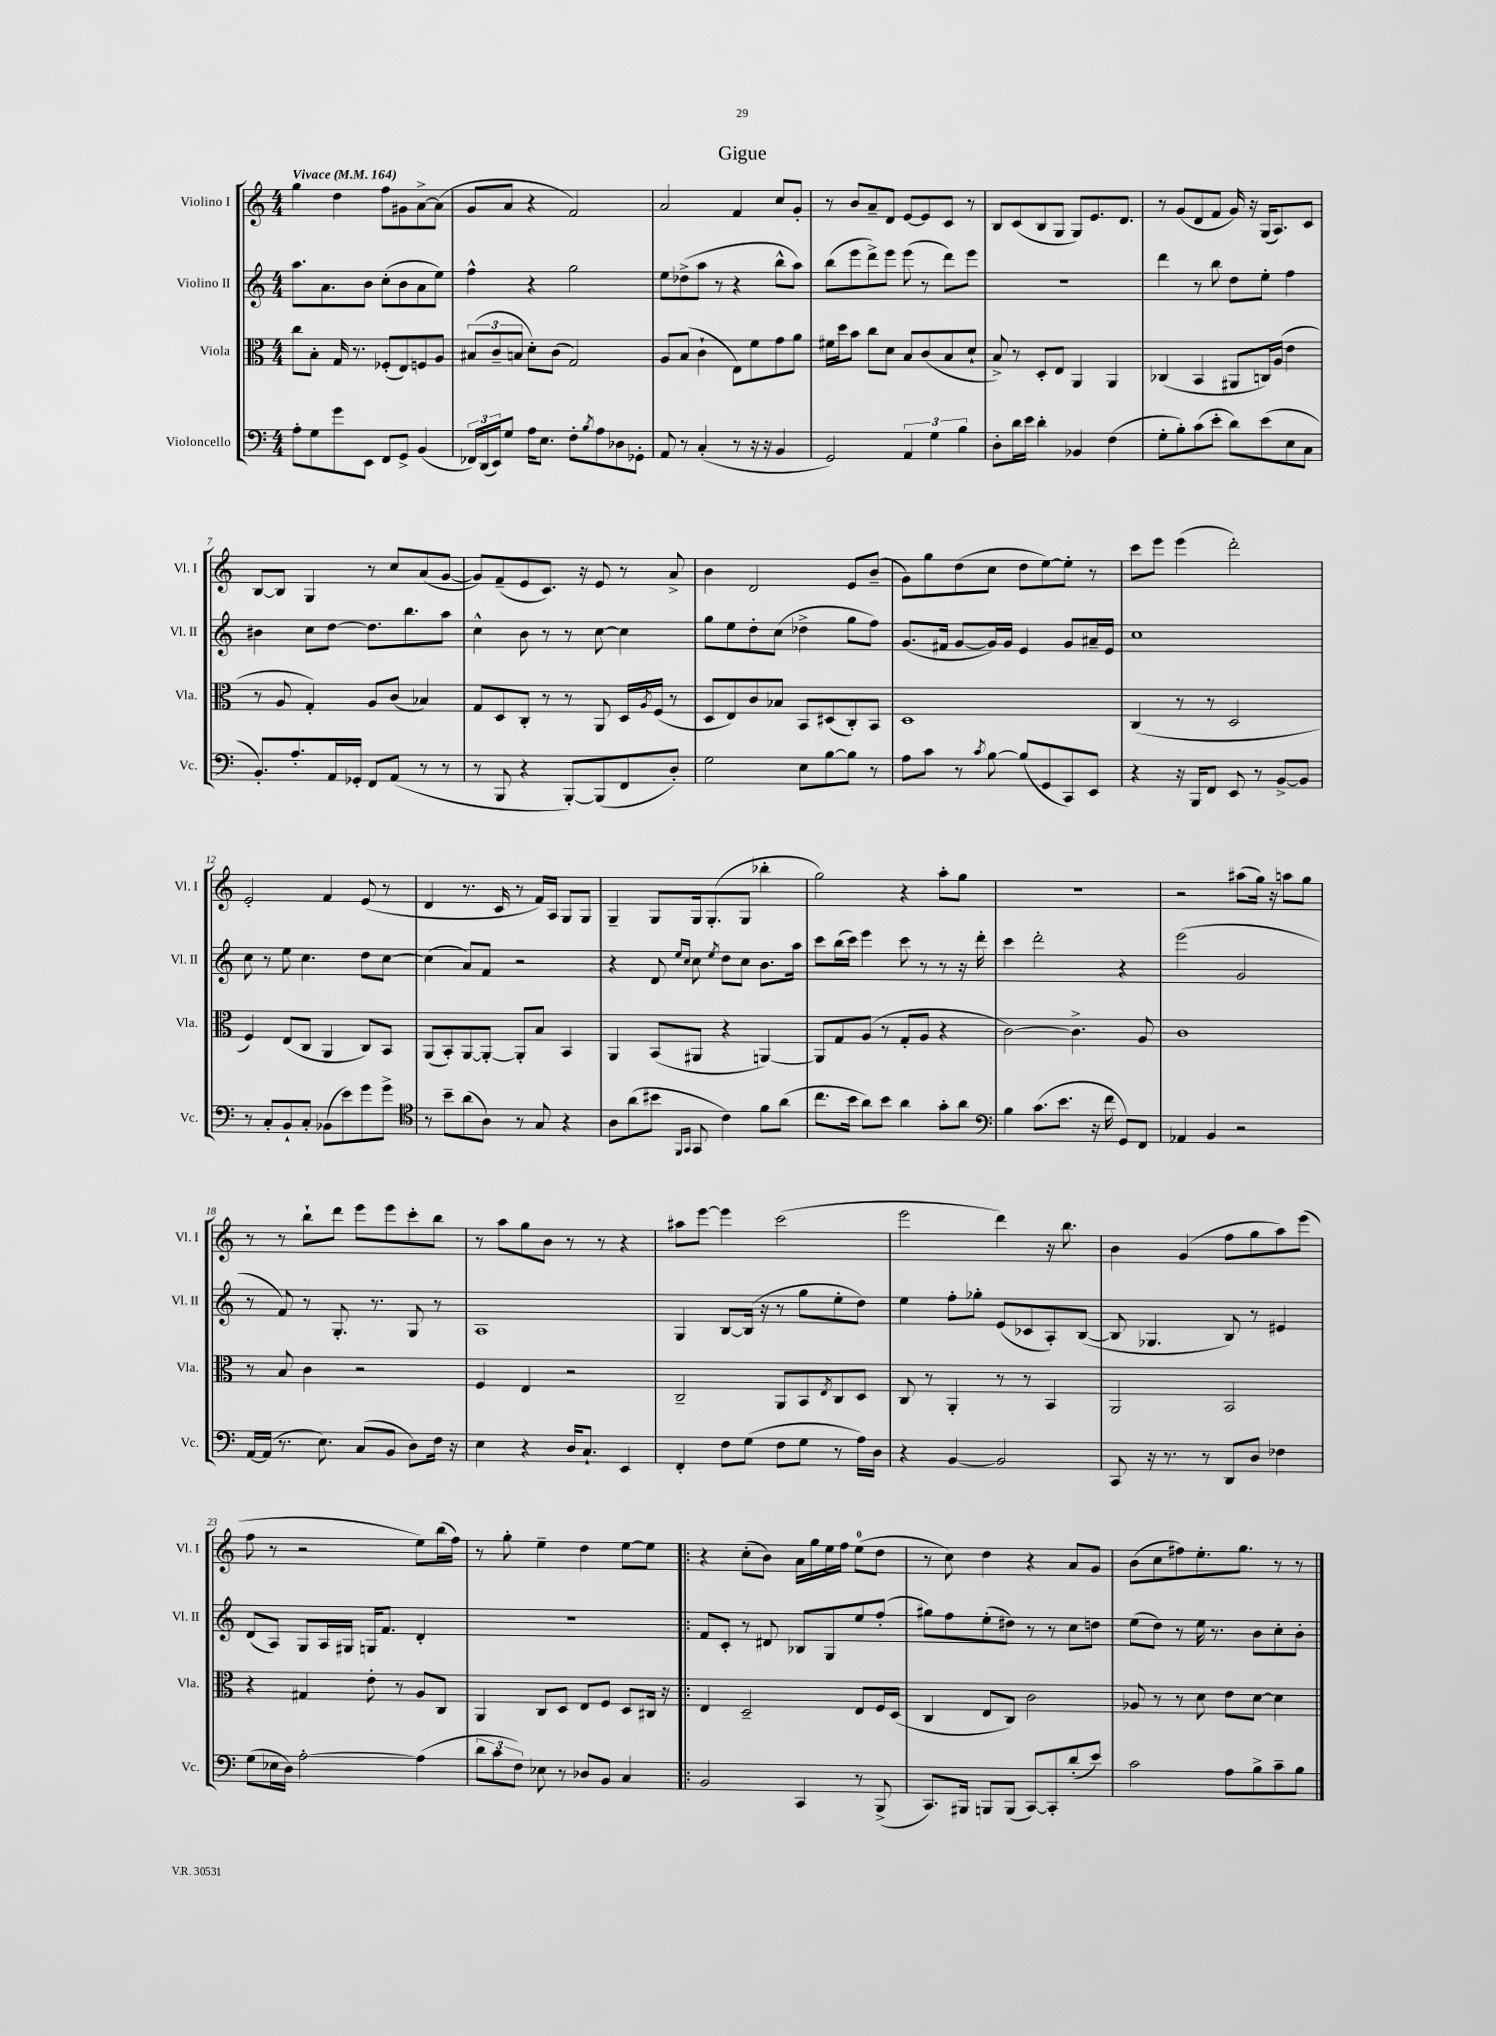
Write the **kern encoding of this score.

**kern	**kern	**kern	**kern
*staff4	*staff3	*staff2	*staff1
*clefF4	*clefC3	*clefG2	*clefG2
*k[]	*k[]	*k[]	*k[]
*M4/4	*M4/4	*M4/4	*M4/4
*MM164	*MM164	*MM164	*MM164
8A'	8cc	8.aa	4gg
8G	8B'	.	.
.	.	8.a	.
8g	16G	.	4dd
.	8.r	.	.
8EE	.	8b	.
8FF	(8F-'	(8cc'	8ff
8GG^	8E)	8b	8g#
(4BB	8F	8a	[8a^
.	8A	8ee)	(8a]
=	=	=	=
24FF-)	(12B#	4ff^^	8g
(24DD	.	.	.
24EE)	12c~	.	.
8G	.	.	8a
.	12B	.	.
16A	8d')	4r	4r
8.E	.	.	.
.	(8c	.	.
8F'	2G)	2gg	2f)
8qB	.	.	.
8A	.	.	.
8D-	.	.	.
8GG-'	.	.	.
=	=	=	=
8AA	8A	8ee	2a
8r	(8B	(8dd-^	.
(4C'	4c`	8aa	.
.	.	8r	.
8r	8E)	4r	4f
16r	8f	.	.
16r	.	.	.
4BB	8g	8bb^^	8cc
.	8a	8aa)	8g'
=	=	=	=
2GG)	16f#	(8bb	8r
.	16dd	.	.
.	8b	8eee	8b
.	8cc	8ddd^)	8a~
.	8d	8eee	8d
6AA	8B	(8eee	[8e
.	(8c	8r	8e]
6G	.	.	.
.	8B	8ddd)	8c
6B	.	.	.
.	8d`	8eee	8r
=	=	=	=
8D'	8B^)	1r	8B
16d	8r	.	(8c
16e	.	.	.
4d'	8D'	.	8B
.	8E	.	8G
4BB-	4AA	.	8G)
.	.	.	8.e
(4F	4AA	.	.
.	.	.	8.d
=	=	=	=
8G'	(4C-	4ddd	8r
8B')	.	.	(8g
(8c	4BB	8r	8d
8e'	.	8bb	8f
8d)	8AA#	8dd	16g)
.	.	.	16r
(8e	16C)	8ee'	(16G
.	(16A	.	8.A)
8E	4e	4ff	.
8C	.	.	8c
=	=	=	=
8.BB')	8r	4b#	[8B
.	8A	.	8B]
8.A'	.	.	.
.	4G')	8cc	4G
16AA	.	[8dd	.
16GG-'	.	.	.
8FF	8A	8.dd]	8r
(8AA	(8c	.	8cc
.	.	8.bb	.
8r	4B-)	.	(8a
8r	.	8aa	[8g
=	=	=	=
8r	8G	4cc^^	8g])
8BBB	8D	.	(8f~
4r	8C'	8b	8e
.	8r	8r	8.c)
[8BBB')	8r	8r	.
.	.	.	16r
(8BBB]	8AA	[8cc	8e
8FF	16D	4cc]	8r
.	8qA	.	.
.	(16F	.	.
8D')	8r	.	8a^
=	=	=	=
2G	8D	8gg	4b
.	8E)	8ee	.
.	8c	8dd'	2d
.	8B-	(8cc	.
8E	8BB	4dd-^	.
[8B	(8D#	.	.
8B]	8C')	8gg	8e
8r	8BB	8ff)	(8b~
=	=	=	=
8A	1D	(8.g	8g)
8c	.	.	8gg
.	.	16f#	.
8r	.	[8g	(8dd
8qc	.	.	.
[8B	.	16g])	8cc
.	.	16g	.
(8B]	.	4e	8dd
8GG	.	.	[8ee)
8CC)	.	8g	8ee']
8EE	.	16a#~	8r
.	.	16e	.
=	=	=	=
4r	(4C	1cc	8ccc
.	.	.	8eee
16r	8r	.	(4eee
16BBB	.	.	.
8FF	8r	.	.
8EE	2D	.	2ddd')
8r	.	.	.
[8BB^	.	.	.
8BB]	.	.	.
=	=	=	=
8r	4F)	8cc	2e'
8C'	.	8r	.
8BB`	(8E	8ee	.
8C'	8C	4.cc	.
(8BB-	4AA	.	4f
8e)	.	.	.
8g	8C)	8dd	(8e
8g^	8BB	[8cc	8r
=	=	=	=
*clefC4	*	*	*
8r	(8AA	(4cc]	4d
8b~	8BB')	.	.
(8a	[8AA	8a)	8.r
8A)	8AA'_	8f	.
.	.	.	16c
8r	8AA']	2r	8r
8G	8B	.	16f)
.	.	.	16A
4r	4BB	.	8G
.	.	.	8G
=	=	=	=
8A	4AA	4r	4G~
(8a	.	.	.
8b#	(8BB	8d	8G
16qqFF	.	16qqee	.
16qqGG	.	16qqcc	.
8GG	8AA#	8cc	16G
.	.	.	(8.G'
.	.	8qee	.
4c)	4r	8dd	.
.	.	8cc	8G
8f	[4AA)	8.b	4bb-'
(8a	.	.	.
.	.	16aa	.
=	=	=	=
8.cc	8AA]	8ccc	2gg)
.	8G	(16bb	.
16b	.	16ccc)	.
8a)	(8A	4eee	.
8b	8r	.	.
4a	8G'	8ccc	4r
.	8A	8r	.
8g'	4r	8r	8aa'
8a	.	16r	8gg
.	.	16ddd'	.
=	=	=	=
*clefF4	*	*	*
4B	[2c)	4ccc	1r
(8.c	.	2ddd'	.
8.e	.	.	.
.	4.c^]	.	.
16r	.	.	.
16f	.	.	.
8GG)	.	4r	.
8FF	8A	.	.
=	=	=	=
4AA-	1c	(2eee	2r
4BB	.	.	.
2r	.	2g	(8aa#
.	.	.	16gg)
.	.	.	16r
.	.	.	8aa
.	.	.	8gg
=	=	=	=
[16AA	8r	8r	8r
(16AA]	.	.	.
8.r	8B	8f)	8r
.	4c	8r	8bb`
8.E)	.	.	.
.	.	8.G'	8ddd
(8C	2r	.	8eee
.	.	8.r	.
8BB	.	.	8eee
8D)	.	8G	8ccc'
16F	.	8r	8bb
16r	.	.	.
=	=	=	=
4E	4F	1A	8r
.	.	.	8aa
4r	4E	.	8gg
.	.	.	8b
16D	2r	.	8r
8.C`	.	.	.
.	.	.	8r
4EE	.	.	4r
=	=	=	=
4FF'	2C~	4G	8aa#
.	.	.	[8eee
8F	.	[8B	4eee]
(8G	.	(16B]	.
.	.	16r	.
8F	8AA	8r	(2ccc
8G	8BB	8gg	.
.	8qE	.	.
8r	8C	8ee'	.
16A)	8D	8dd)	.
16D	.	.	.
=	=	=	=
4r	8C	4ee	2eee
.	8r	.	.
[4BB	4AA'	8ff'	.
.	.	8gg-'	.
2BB]	8r	(8e	4ddd)
.	8r	8c-	.
.	4BB	8A')	16r
.	.	.	8.bb
.	.	([8B	.
=	=	=	=
8CC	2AA	8B]	4b
16r	.	4.G-	.
8.r	.	.	.
.	.	.	(4g
8r	.	.	.
8DD	2BB	8B)	8ff
8D	.	8r	8gg
4F-	.	4e#	8aa)
.	.	.	(8eee
=	=	=	=
(8G	4r	(8d	8ff
16E-	.	8A)	8r
16D)	.	.	.
[2A'	4G#	8G	2r
.	.	16A	.
.	.	16G#	.
.	8e'	16G	.
.	.	8.f	.
.	8r	.	.
(4A]	8A	4d'	8ee)
.	8C	.	(16bb
.	.	.	16ff)
=	=	=	=
12d	4AA	1r	8r
12c	.	.	.
.	.	.	8gg'
12F)	.	.	.
8E-	8C	.	4ee~
8r	8D	.	.
8D-	8E	.	4dd
8BB	8F	.	.
4C	8D	.	[8ee
.	16C#	.	8ee]
.	16r	.	.
=!|:	=!|:	=!|:	=!|:
2BB	4E	8f	4r
.	.	8c'	.
.	2D~	8r	(8cc'
.	.	8d#	8b)
4CC	.	8B-	16a
.	.	.	16gg
.	.	8G	16ee
.	.	.	16ff
8r	8E	8ee	(8ee
(8BBB^	16F	(8ff'	8dd
.	(16D	.	.
=	=	=	=
8.CC)	4C	8gg#)	8r
.	.	8ff	8cc)
16BBB#	.	.	.
8BBB	8E	(8ee'	4dd
(8BBB	8C)	8dd#)	.
[8CC)	2c	8r	4r
8CC']	.	8r	.
(8d'	.	8cc	8a
8e)	.	8dd	8g
=	=	=	=
2c	8A-	(8ee	(8b
.	8r	8dd)	8cc
.	8r	8r	8ff#)
.	8d	16ee	8.ee'
.	.	8.r	.
8A	8e	.	.
.	.	.	8.gg
8B^	[8d	8b	.
8c~	4d]	8cc'	8r
8B	.	8b'	8r
==	==	==	==
*-	*-	*-	*-
